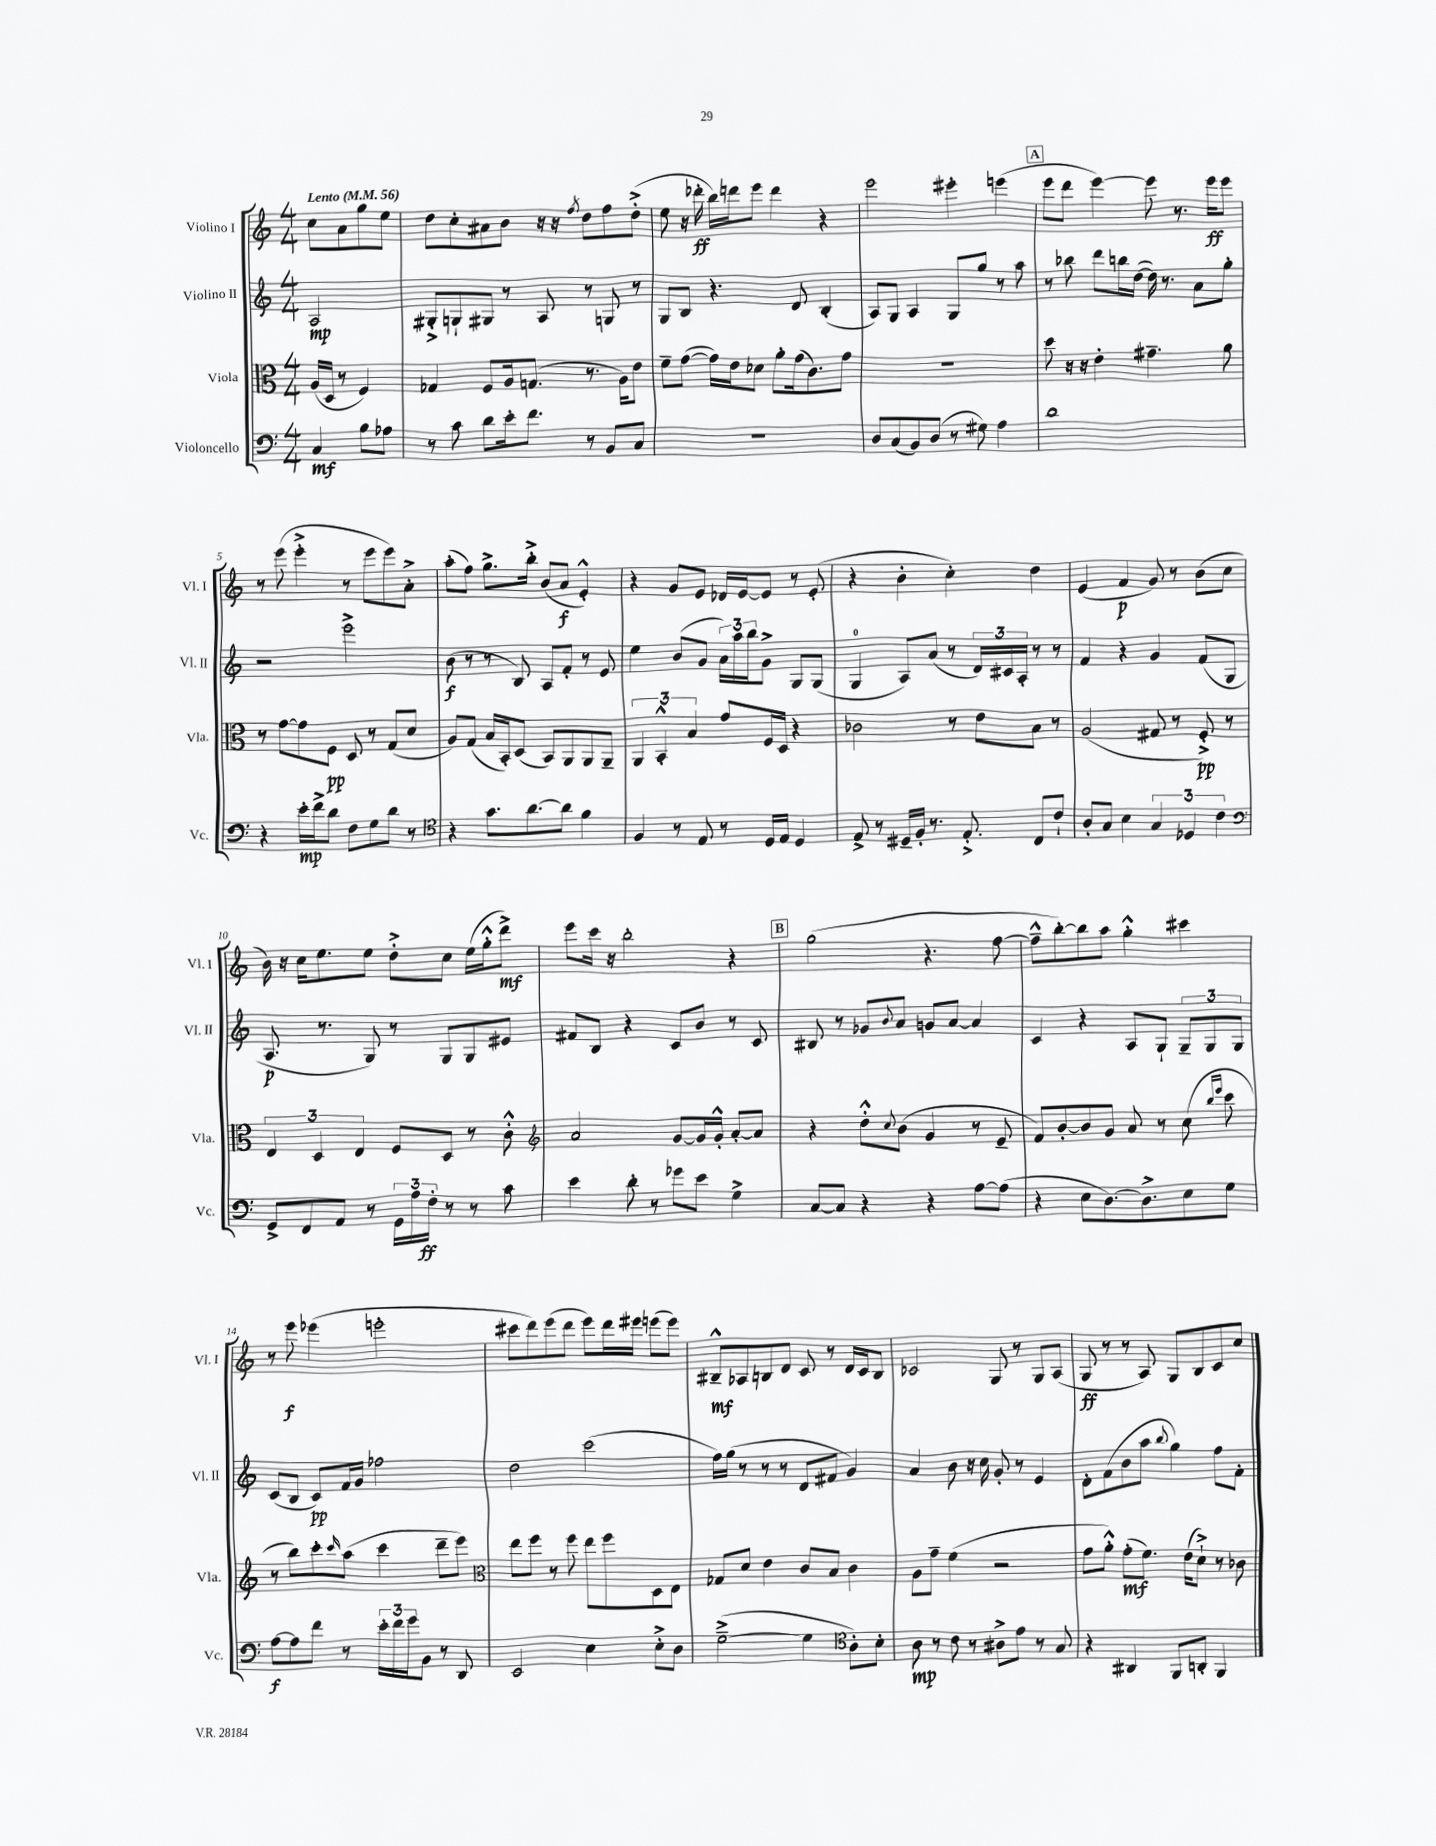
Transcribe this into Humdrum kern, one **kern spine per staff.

**kern	**kern	**kern	**kern
*staff4	*staff3	*staff2	*staff1
*clefF4	*clefC3	*clefG2	*clefG2
*k[]	*k[]	*k[]	*k[]
*M4/4	*M4/4	*M4/4	*M4/4
*MM56	*MM56	*MM56	*MM56
4C/	(16A/LL	2A/	8cc\L
.	16D/JJ	.	.
.	8r	.	8a\
8B\L	4F/)	.	8gg\
8A-\J	.	.	8ee\J
=	=	=	=
8r	4G-/	8G#'^/L	8dd\L
8c\	.	8G`/	8cc'\
8d\L	8F/L	8G#/J	8a#\
16e'\k	16A/k	8r	8b\J
8.f\J	(8.G/J	.	.
.	.	8A/	16r
.	.	.	16r
.	.	.	8qff/
8r	8.r	8r	8dd\L
8BB/L	.	8G/	8ff\
.	16A\LK)	.	.
8C/J	8e\J	8r	(8dd'^\J
=	=	=	=
1r	8f~\L	8G/L	8ee\
.	([8g\J	8B/J	16r
.	.	.	16ddd-'\
.	16g\]LL)	4.r	16bb\LL)
.	16e\J	.	16ddd\J
.	8d-\J	.	8eee\J
.	8a'\L	.	4ddd\
.	(16g\k	8d/	.
.	8.c\)	.	.
.	.	(4B'/	4r
.	8g\J	.	.
=	=	=	=
8D/L	1r	8A/L)	2eee\
(8C/	.	8G/J	.
8BB/)	.	4A/	.
(8D/J	.	.	.
8r	.	8G/L	4eee#'\
8G#\)	.	8gg/J	.
4A\	.	8r	(4eee\
.	.	8aa\	.
=	=	=	=
1d	8dd\	8r	8eee\L
.	16r	8bb-\	8ddd\J
.	16r	.	.
.	4e'\	8ddd\L	[4eee\)
.	.	16bb\L	.
.	.	([16dd\JJ	.
.	4.g#~\	16dd\])	8eee\]
.	.	8.r	.
.	.	.	8.r
.	.	8a\L	.
.	.	.	16eee\LK
.	8a\	8gg'\J	8eee\J
=	=	=	=
4r	8r	2r	8r
.	[8g\L	.	(8eee\
16e'\LL	8g\]	.	4eee'^\
16f^\J	.	.	.
8d\J	8F\J	.	.
8F\L	8D/	2eee^\	8r
8G\	8r	.	8eee\L
8d\J	(8G/L	.	8eee\)
8r	8d/J	.	8a'^\J
=	=	=	=
*clefC4	*	*	*
4r	8A/L)	(8b\	(8aa'\L
.	(8G/J	8r	8ff\J)
8.g\L	16B/LL	8r	8.gg^\L
.	16BB'/J)	.	.
.	(8D/J	8B/)	.
[8.a\	.	.	16bb'^\Jk
.	8BB/L)	8A/L	(8b/L
8a\]J	8AA/	8f'/J	8a/J
4f\	8AA/	8r	4e'^^/)
.	8AA~/J	8e/	.
=	=	=	=
4F/	6AA/	4ee\	4r
.	6BB'^^/	.	.
8r	.	(8b/L	8g/L
.	6B/	.	.
8E/	.	8g/J	8e/J
8r	8g/L	24a\LL)	16d-/LL
.	.	24aa\	.
.	.	.	[16e/J
.	.	24bb\J	.
16D/LL	16F/L	8g^\J	8e/]J
16E/JJ	16D/JJ	.	.
4D/	4r	8G/L	8r
.	.	(8G/J	(8e'/
=	=	=	=
8E^/	2c-\	4G/	4r
8r	.	.	.
16D#~/LL	.	8A/L)	4b'\
16F'/JJ	.	.	.
8.r	.	(8a/J	.
.	8r	8r	4cc'\)
8.E'^/	.	.	.
.	8e\L	24d/LL)	.
.	.	24c#/	.
.	.	24A'/JJ	.
8C/L	8B\J	8r	4dd\
8c`/J	8r	8r	.
=	=	=	=
8A'/L	(2A/	4f/	(4e/
8G/J	.	.	.
4B\	.	4r	4f/
6G/	8G#/	4g/	8g/)
.	8r	.	8r
6D-/	.	.	.
.	8F'^/)	(8f/L	(8b\L
6c\	.	.	.
.	8r	8G/J	8cc\J
=	=	=	=
*clefF4	*	*	*
8GG^/L	6E/	8.A/	16b\)
.	.	.	16r
8FF/	.	.	16cc\LK
.	6D/	.	.
.	.	8.r	8.ee\
8AA/J	.	.	.
.	6E/	.	.
8r	.	8G/)	8ee\J
24GG\LL	8F/L	8r	8dd'^\L
24A\	.	.	.
24F'\JJ	.	.	.
8r	8D/J	8G/L	8cc\J
8r	8r	8G/	(16ee\LL
.	.	.	16gg'^^\J
8c\	8c'^^\	8e#/J	8ddd^\J)
=	=	=	=
*	*clefG2	*	*
4e\	2a/	8f#/L	8eee\L
.	.	8B/J	16ccc\Jk
.	.	.	16r
8d'\	.	4r	2bb'\
8r	.	.	.
8g-\L	[8g/L	8c/L	.
8e\J	16g/]L	8b/J	.
.	16g'^^/JJ	.	.
4G^\	[8a'/L	8r	4r
.	8a/]J	8c/	.
=	=	=	=
[8C/L	4r	8B#/	(2gg\
8C/]J	.	8r	.
4r	8dd'^^\L	8g-/L	.
.	8qqcc/	8qqb/	.
.	(8b\J	8a/J	.
4r	4g/	8g/L	4.r
.	.	[8a/J	.
[8A\L	8r	4a/]	.
(8A\]J	8e~/	.	[8ff\
=	=	=	=
4r	8f/L)	4c/	8ff~^^\]L
.	[8b'/	.	[8bb'\)
8E\L	8b/]	4r	8bb\]
[8.D\)	8g/J	.	8aa\J
.	8a/	8A/L	4gg'^^\
8.D^\]	.	.	.
.	8r	8G`/J	.
8E\	(8cc\	12G~/L	4ccc#\
.	.	12G/	.
.	16qqbb/LL	.	.
.	16qqeee/JJ	.	.
8G\J	8ccc\	.	.
.	.	12G/J	.
=	=	=	=
[8A\L	8r	(8c/L	8r
8A\]	8bb\L)	8B/J	8eee\
8f\J	8ccc'\	8c/L)	(4eee-\
.	16qqccc/	.	.
8r	(8aa\J	16f/L	.
.	.	16g/JJ	.
24e'\LL	4ccc\	2ff-\	2eee'\
24f\	.	.	.
24g\J	.	.	.
8BB\J	.	.	.
8r	8ddd~\L	.	.
8DD/	8eee\J)	.	.
=	=	=	=
*	*clefC3	*	*
2EE/	8ee\L	2dd\	8ccc#\L
.	8ff\J	.	8ddd\)
.	8r	.	(8eee\
.	8ff\	.	8ddd\J
4E\	8ee\L	(2ccc\	8eee\L)
.	8ff\	.	16ddd\L
.	.	.	16eee#\JJ
8E'^\L	8D\	.	(8eee\L
8D\J	8E\J	.	8eee\J)
=	=	=	=
([2G~^\	8G-/L	16ff\LL)	8B#~^^/L
.	.	(16gg\JJ	.
.	8d/J	8r	8A-/
.	4e\	8r	8B/
.	.	8r	8d/J
4G\]	8c/L	8d/L	8c/
.	8B/J	8f#/J	8r
*clefC4	*	*	*
8A'\L)	4c\	4g/)	16d/LL
.	.	.	16c/J
8B'\J	.	.	8B/J
=	=	=	=
8A\	8A\L	4a/	2c-/
8r	8g~\J	.	.
8c\	(4f\	8b\	.
8r	.	16r	.
.	.	16cc\	.
8A#^\L	2r	8g'/	8G/
8e\J	.	8r	8r
8r	.	4e/	8G/L
8G/	.	.	(8A/J
=	=	=	=
4r	8g\L	8d'\L	8G/
.	8a'^^\J)	(8f\	8r
4AA#/	(8g'\L	8b\	8r
.	8.f\J)	8aa\J	8A/)
.	.	8qqbb/	.
8FF/L	.	4gg\)	8G/L
.	(16e\LK	.	.
8AA'/J	8d`^\J)	.	8B/
4FF/	8r	8ff\L	8c/
.	8c-\	8f'\J	8cc/J
==	==	==	==
*-	*-	*-	*-
